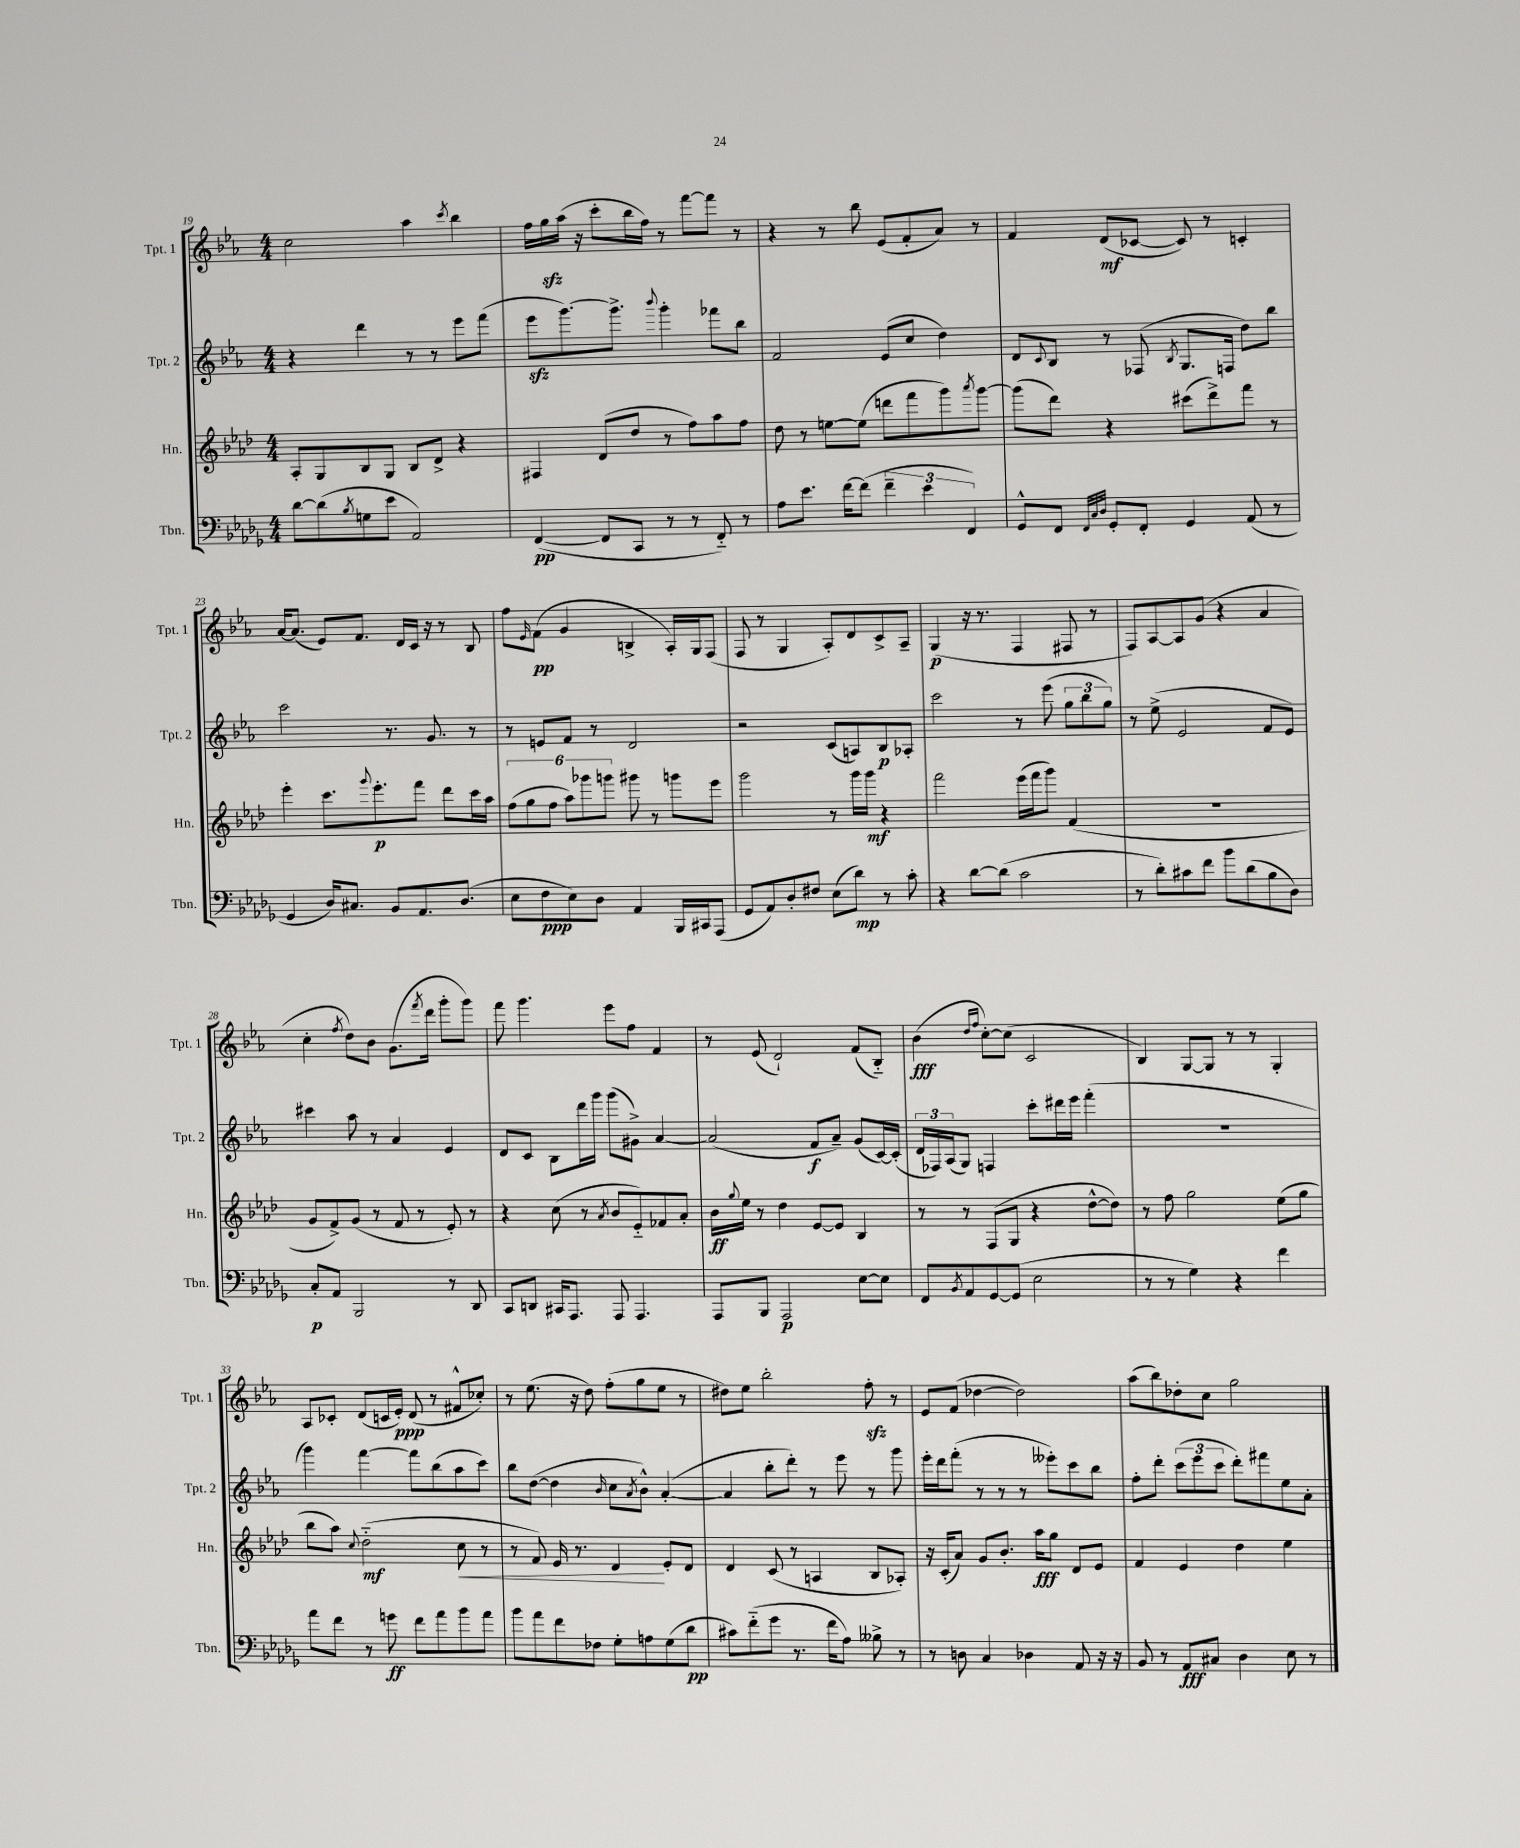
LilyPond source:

<<
\new StaffGroup <<
\new Staff = "s0" \with { instrumentName = "Tpt. 1" shortInstrumentName = "Tpt. 1" } {
    \clef treble \key ees \major \numericTimeSignature \time 4/4
    c''2 aes''4 \acciaccatura { c'''8 } bes''4 |
    f''16 g''16\sfz aes''16( r16 c'''8-. bes''16 f''16) r8 f'''8~ f'''8 r8 |
    r4 r8 bes''8 ees'8( f'8-. aes'8) r8 |
    f'4 d'8\mf( ces'8~ ces'8) r8 c'4-. |
    aes'16~ aes'8.( ees'8) f'8. d'16 c'16 r16 r8 bes8 |
    f''8 \grace { ees'16 } f'8\pp( g'4 b4-> aes16-.) g16 f8( |
    f8 r8 g4 aes8-.) d'8 c'8-> aes8-- |
    g4\p( r16 r8. f4 fis8 r8 |
    f8) aes8~ aes8 g'8( r4 aes'4 |
    c''4-. \acciaccatura { f''8 } d''8) bes'8 g'8.( \acciaccatura { f'''8 } d'''16 g'''8-. g'''8) |
    f'''8 g'''4. ees'''8 f''8 f'4 |
    r8 ees'8( d'2-!) f'8( bes8-_) |
    bes'4\fff( \grace { d''16 f''16 } c''8~-.) c''8( c'2 |
    bes4) g8~ g8 r8 r8 g4-. |
    aes8 ces'8-. d'8( c'16 ees'16-.\ppp) d'8( r8 fis'8-^ ces''8-.) |
    r8 ees''8.( r16 d''8) f''8-.( g''8 ees''8 r8 |
    dis''8) ees''8 bes''2-. f''8-.\sfz r8 |
    ees'8 f'8( des''4~ des''2) |
    aes''8( bes''8) des''8-. c''8 g''2 \bar "|." |
}
\new Staff = "s1" \with { instrumentName = "Tpt. 2" shortInstrumentName = "Tpt. 2" } {
    \clef treble \key ees \major \numericTimeSignature \time 4/4
    r4 d'''4 r8 r8 ees'''8 f'''8( |
    ees'''8\sfz g'''8.~) g'''8.-> \appoggiatura { bes'''8 } g'''4-. fes'''8 bes''8 |
    f'2 ees'8( c''8 d''4) |
    d'8 \appoggiatura { c'8 } bes8 r8 fes8( \acciaccatura { bes8 } g8. f16 d''8) bes''8 |
    c'''2 r8. g'8. r8 |
    r8 e'8 f'8 r8 d'2 |
    r2 c'8( a8) bes8\p aes8-. |
    c'''2 r8 ees'''8( \tuplet 3/2 { g''8 bes''8 g''8) } |
    r8 ees''8->( ees'2 f'8 ees'8) |
    cis'''4 aes''8 r8 aes'4 ees'4 |
    d'8 c'8 bes8 d'''16 g'''16 g'''8( gis'8->) aes'4~ |
    aes'2( f'8\f aes'8--) g'8( c'16~) c'16-.( |
    \tuplet 3/2 { d'16 fes16) aes16( } g8) f4 c'''8-. dis'''16 ees'''16 f'''4-.( |
    R1 |
    g'''4) f'''4~ f'''8 bes''8( aes''8 c'''8) |
    bes''8 d''8~( d''4 \grace { bes'16 } c''8 \acciaccatura { aes'8 } bes'8-^) aes'4~-.( |
    aes'4 bes''8-. d'''8-.) r8 ees'''8 r8 g'''8 |
    ees'''16-. d'''16 f'''8-.( r8 r8 r8 eeses'''8-.) c'''8 bes''8 |
    f''8-. d'''8-. \tuplet 3/2 { c'''8( ees'''8 c'''8 } d'''8-.) fis'''8 ees''8 aes'8-. \bar "|." |
}
\new Staff = "s2" \with { instrumentName = "Hn." shortInstrumentName = "Hn." } {
    \clef treble \key aes \major \numericTimeSignature \time 4/4
    aes8-. g8 bes8 g8 bes8 des'8-> r4 |
    fis4 des'8( des''8 r8 f''8) aes''8 f''8 |
    des''8 r8 e''8~ e''8( d'''8 f'''8 g'''8) \acciaccatura { aes'''8 } g'''8~ |
    g'''8( des'''8) r4 cis'''8( des'''8->) f'''8 r8 |
    ees'''4-. c'''8. \appoggiatura { g'''8 } ees'''8.-.\p f'''8 des'''8 c'''16 aes''16 |
    \tuplet 6/4 { f''8( g''8 f''8 aes''8) ges'''8 g'''8 } gis'''8 r8 g'''8 ees'''8 |
    g'''2 r8 g'''16 g'''16\mf r4 |
    f'''2 ees'''16( f'''16 g'''8) f'4( |
    R1 |
    g'8 f'8->) g'8( r8 f'8 r8 ees'8-.) r8 |
    r4 c''8( r8 \acciaccatura { aes'8 } bes'8 ees'8-_) fes'8 aes'8-. |
    bes'16\ff \appoggiatura { g''8 } ees''16 r8 des''4 ees'8~ ees'8 bes4 |
    r8 r8 f8( g8 r4 des''8~-^ des''8) |
    r8 f''8 g''2 ees''8( g''8 |
    bes''8 aes''8) \appoggiatura { c''8 } des''2-_\mf( c''8\< r8 |
    r8 f'8) ees'16 r8. des'4\! ees'8-. des'8 |
    des'4 c'8( r8 a4 bes8 aes8-.) |
    r16 c'16-.( aes'8) g'8 bes'8.-. aes''16\fff g''8 des'8 ees'8 |
    f'4 ees'4 des''4 ees''4 \bar "|." |
}
\new Staff = "s3" \with { instrumentName = "Tbn." shortInstrumentName = "Tbn." } {
    \clef bass \key des \major \numericTimeSignature \time 4/4
    des'8~ des'8( \acciaccatura { bes8 } g8 ees'8 aes,2) |
    f,4~\pp( f,8 c,8 r8 r8 f,8-_) r8 |
    aes8 ees'8. f'16~ f'8( \tuplet 3/2 { f'4-- ees'4 f,4) } |
    ges,8-^ f,8 \grace { f,32 c32 des32 } ges,8-. f,8-. ges,4 aes,8( r8 |
    ges,4 des16) cis8. bes,8 aes,8. des8.( |
    ees8 f8\ppp ees8) des8 aes,4 bes,,16 cis,16 aes,,8( |
    ges,8 aes,8) des8-. fis8 ees8( des'8\mp) r8 c'8-. |
    r4 des'8~ des'8( c'2 |
    r8 des'8-.) cis'8 f'8 bes'8 des'8( bes8 des8) |
    c8-.\p aes,8 bes,,2 r8 des,8 |
    c,8 d,8 cis,16 aes,,8. aes,,8 aes,,4. |
    aes,,8 bes,,8 aes,,2\p ees8~ ees8 |
    f,8 \acciaccatura { bes,8 } aes,8 ges,8~ ges,8( ees2 |
    r8 r8 ges4) r4 f'4 |
    aes'8 f'8 r8 g'8\ff f'8 aes'8 bes'8 aes'8 |
    bes'8 aes'8 f'8 fes8 ges8-. a8 ges8( des'8\pp |
    cis'8) f'8-_( ges'8 r8. f'16 aes8) beses8-> r8 |
    r8 d8 c4 des4 aes,8 r16 r16 |
    bes,8 r8 aes,8\fff cis8 des4 ees8 r8 \bar "|." |
}
>>
>>
\layout { \context { \Score currentBarNumber = #19 } }
